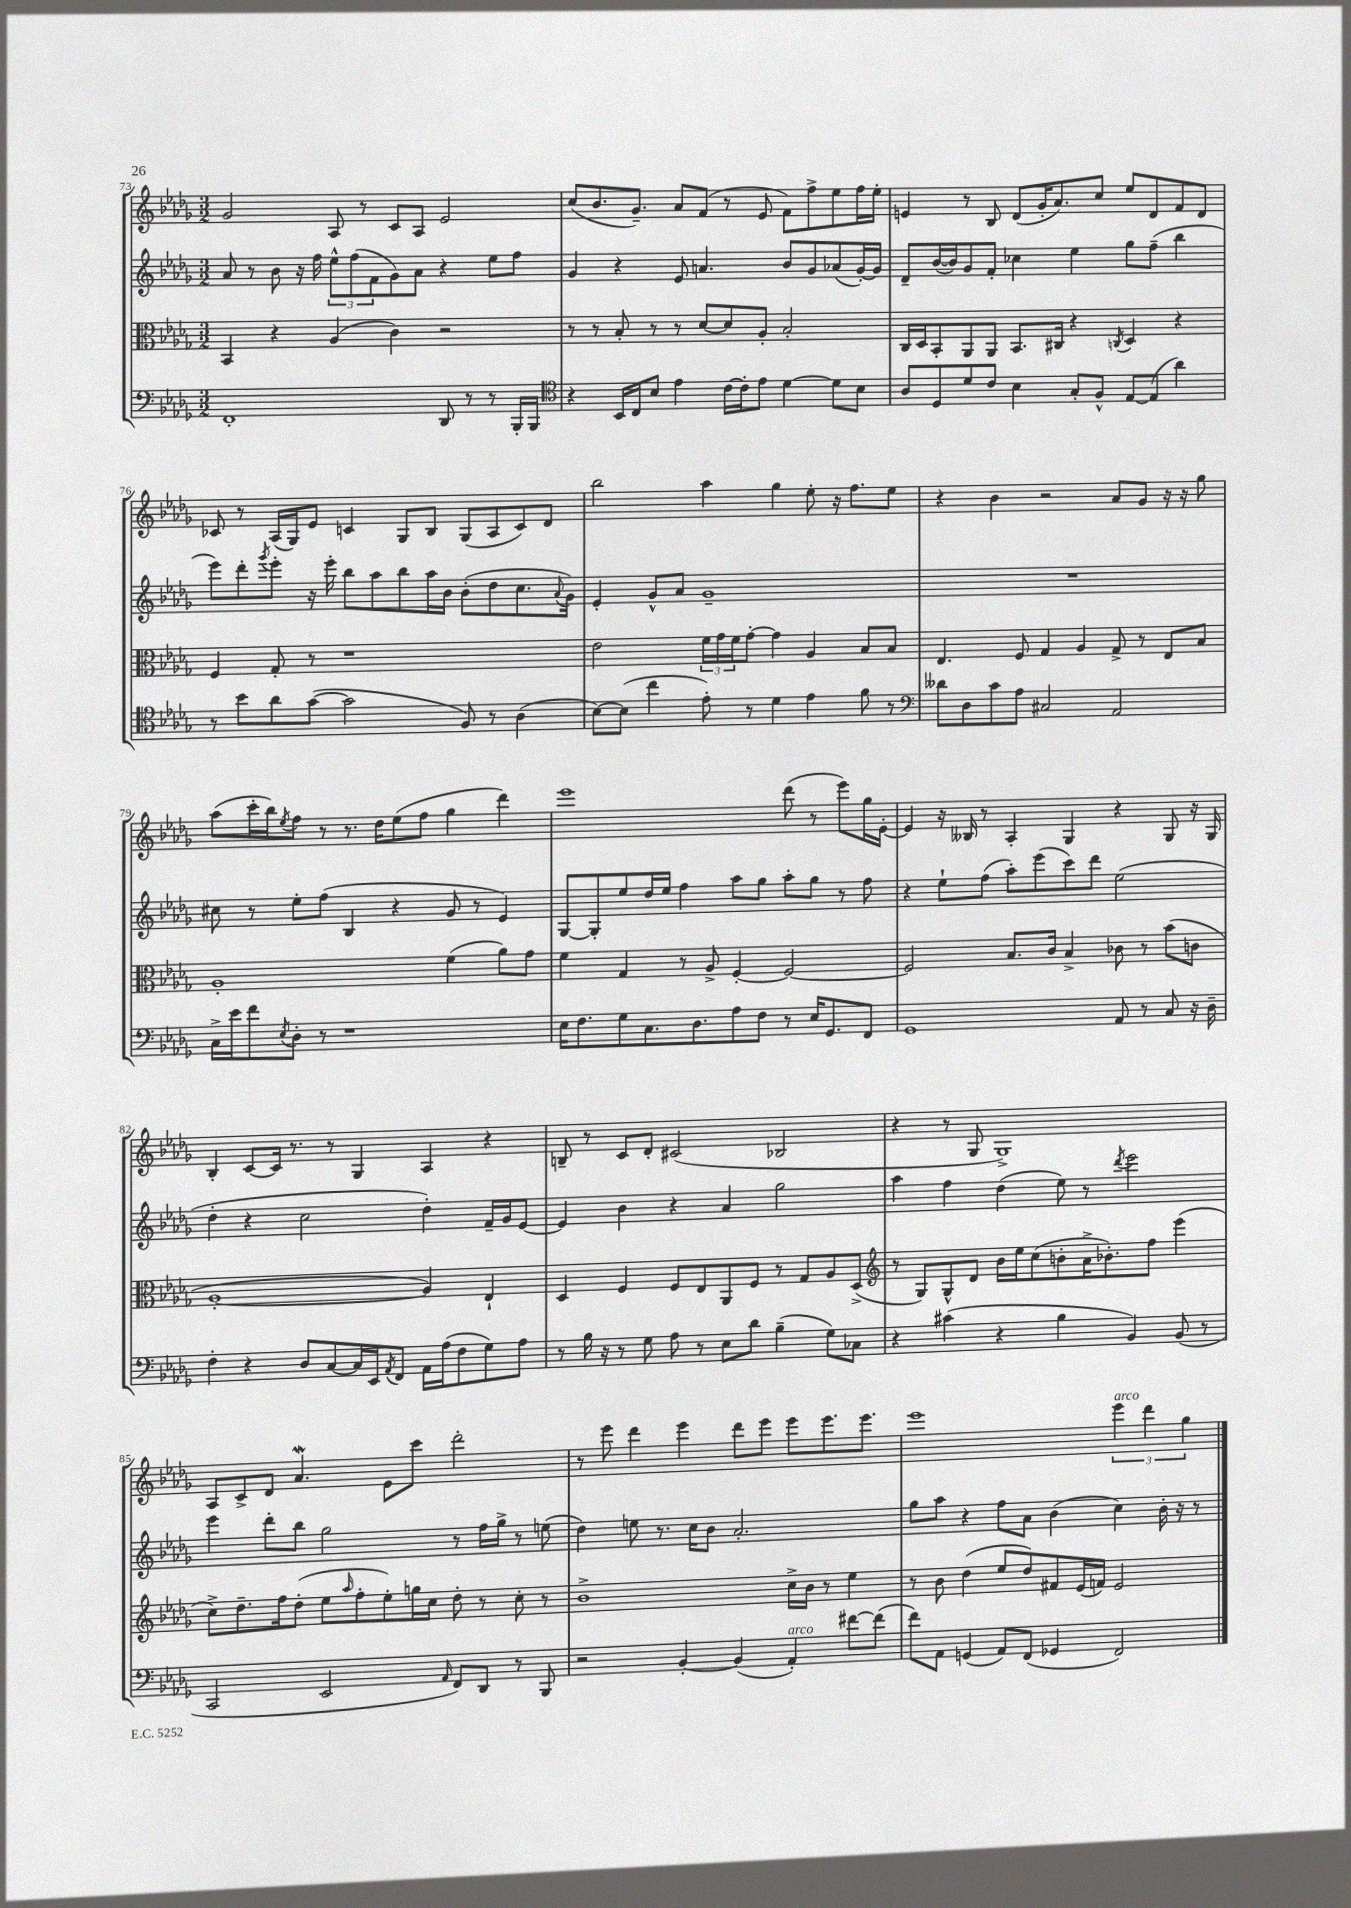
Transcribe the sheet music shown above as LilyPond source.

<<
\new StaffGroup <<
\new Staff = "s0" {
    \clef treble \key des \major \numericTimeSignature \time 3/2
    ges'2 aes8 r8 c'8 aes8 ees'2 |
    c''8( bes'8. ges'8.--) aes'8 f'8( r8 ees'8 f'8) f''8-> ees''8 f''16 ees''16-. |
    e'4 r8 bes8 des'8( ges'16-. aes'8.) c''8 ees''8 des'8 f'8 des'8 |
    ces'8 r8 aes16( ges16) ees'8 c'4 ges8 bes8 ges8( aes8 c'8) des'8 |
    bes''2 aes''4 ges''4 ees''8-. r16 f''8. ees''8 |
    r4 bes'4 r2 aes'8 ges'8 r16 r16 ges''8 |
    aes''8( c'''16-. bes''16) \acciaccatura { ees''8 } f''8 r8 r8. des''16 ees''8( f''8 ges''4 des'''4) |
    ees'''1 des'''8( r8 ees'''8) ges''16 ees'16~-. |
    ees'4 r16 beses16 r8 aes4-. ges4 r4 ges8 r16 ges16 |
    bes4-. c'8~ c'16 r8. r8 ges4 aes4 r4 |
    b8-- r8 c'8 des'8-. cis'2( bes2 |
    r4 r8 ges8 ges1->) |
    aes8 c'8-> des'8 aes'4.\mordent ees'8 c'''8 des'''2-. |
    r8 ees'''8 des'''4 ees'''4 des'''8 ees'''8 ees'''8 ees'''8. ees'''8. |
    ees'''1 \tuplet 3/2 { ees'''4^\markup { \italic "arco" } des'''4 ges''4 } \bar "|." |
}
\new Staff = "s1" {
    \clef treble \key des \major \numericTimeSignature \time 3/2
    aes'8 r8 bes'8 r16 f''16 \tuplet 3/2 { ees''8-^ f''8( f'8 } ges'8) aes'8 r4 ees''8 f''8 |
    ges'4 r4 ees'8 a'4. bes'8 ges'8 aes'8( ges'16~-.) ges'16 |
    des'8-- bes'16~( bes'16) ges'8 f'8-. ces''4 ees''4 ges''8 f''8--( bes''4 |
    ees'''8) des'''8-. \acciaccatura { ges'''8 } ees'''8-. r16 ees'''16-. bes''8 aes''8 bes''8 aes''16 bes'16 bes'8-.( des''8 c''8. \appoggiatura { aes'8 } ges'16) |
    ees'4-. ges'8-^ aes'8 ges'1-- |
    R1. |
    cis''8 r8 ees''8-. f''8( bes4 r4 ges'8 r8 ees'4) |
    ges8~ ges8-. ees''8 des''16 ees''16 f''4 aes''8 ges''8 aes''8-. ges''8 r8 f''8 |
    r4 ees''8-! f''8( aes''8-.) ees'''8( c'''8) des'''8 ees''2( |
    des''4-. r4 c''2 des''4-.) f'16-- ges'16 ees'8~ |
    ees'4 bes'4 r4 aes'4 ges''2 |
    aes''4 f''4 des''4( ees''8) r8 \acciaccatura { des'''8 } ees'''2 |
    ees'''4 des'''8-. bes''8 ges''2 r8 f''16 ges''16-> r8 e''8( |
    des''4) e''8 r8. c''16 bes'8 aes'2.-. |
    ges''8 aes''8 r4 f''8 aes'8 bes'4( c''4) bes'16-. r16 r8 \bar "|." |
}
\new Staff = "s2" {
    \clef alto \key des \major \numericTimeSignature \time 3/2
    bes,4 r4 aes4( c'4) r2 |
    r8 r8 bes8-. r8 r8 des'8~ des'8 aes8-. bes2-. |
    c16 des16 bes,8-. aes,8 aes,8 bes,8. cis16 r4 \acciaccatura { c8 } des4 r4 |
    f4 ges8-. r8 r1 |
    ees'2 \tuplet 3/2 { f'16 ges'16 f'16 } ges'8~-. ges'4 aes4 bes8 bes8 |
    ees4. f8 ges4 aes4 ges8-> r8 ees8 bes8 |
    aes1-. f'4( aes'8) ges'8 |
    f'4 ges4 r8 aes8-> f4~-. f2~ |
    f2 bes8. c'16 bes4-> ces'8 r8 bes'8( c'8 |
    aes1~-. aes4) ees4-! |
    des4 f4 f8 ees8 aes,8 f8 r8 ges8 aes8 des8->( |
    \clef treble r8 ges8) ges8-^ des'8 bes'16 ees''16 c''8( b'8-. aes'16-> bes'8.-.) f''8 ees'''4( |
    c''8->) des''8.-- f''16 des''8-.( ees''8 \grace { aes''16 } f''8-. ees''8-.) g''16 c''16 des''8-. r8 c''8-. r8 |
    bes'1-> c''16-> bes'16 r8 ees''4 |
    r8 bes'8 des''4( ees''8 des''8) fis'8 ees'16( f'16) ees'2 \bar "|." |
}
\new Staff = "s3" {
    \clef bass \key des \major \numericTimeSignature \time 3/2
    f,1-. des,8 r8 r8 bes,,16-. bes,,16 |
    \clef tenor r4 bes,16 c16 bes8 ees'4 c'16~ c'16-. ees'8 des'4~ des'8 bes8 |
    aes8 des8 des'8 c'8 bes4 ges8-. f8-^ ees8~ ees8( aes'4) |
    r8 bes'8 aes'8 ges'8~( ges'2 f8) r8 aes4( |
    bes8~) bes8( c''4 ees'8-.) r8 des'4 ees'4 f'8 r8 |
    \clef bass deses'8 des8 c'8 aes8 cis2 aes,2 |
    c16-> ees'16 f'8 \acciaccatura { ees8 } des8-. r8 r1 |
    ees16 f8. ges8 c8. des8. aes8 f8 r8 ees16 ges,8. f,8 |
    ges,1 aes,8 r8 c8 r16 des16-- |
    f4-. r4 des8 c8~ c16 ees,16 \acciaccatura { aes,8 } f,8 aes,16 aes16( f8 ges8) aes8 |
    r8 bes16 r16 r8 ges8 aes8 r8 ees8 des'8 bes4--( ges8) ces8 |
    r4 cis'4( r4 bes4 bes,4) bes,8( r8 |
    c,2 ees,2 \grace { aes,16 } f,8) des,8 r8 bes,,8 |
    r2 bes,4~-. bes,4( aes,4-.^\markup { \italic "arco" }) fis'8~ fis'8( |
    f'8) aes,8 g,4( aes,8) f,8( ges,4 f,2) \bar "|." |
}
>>
>>
\layout { \context { \Score currentBarNumber = #73 } }
